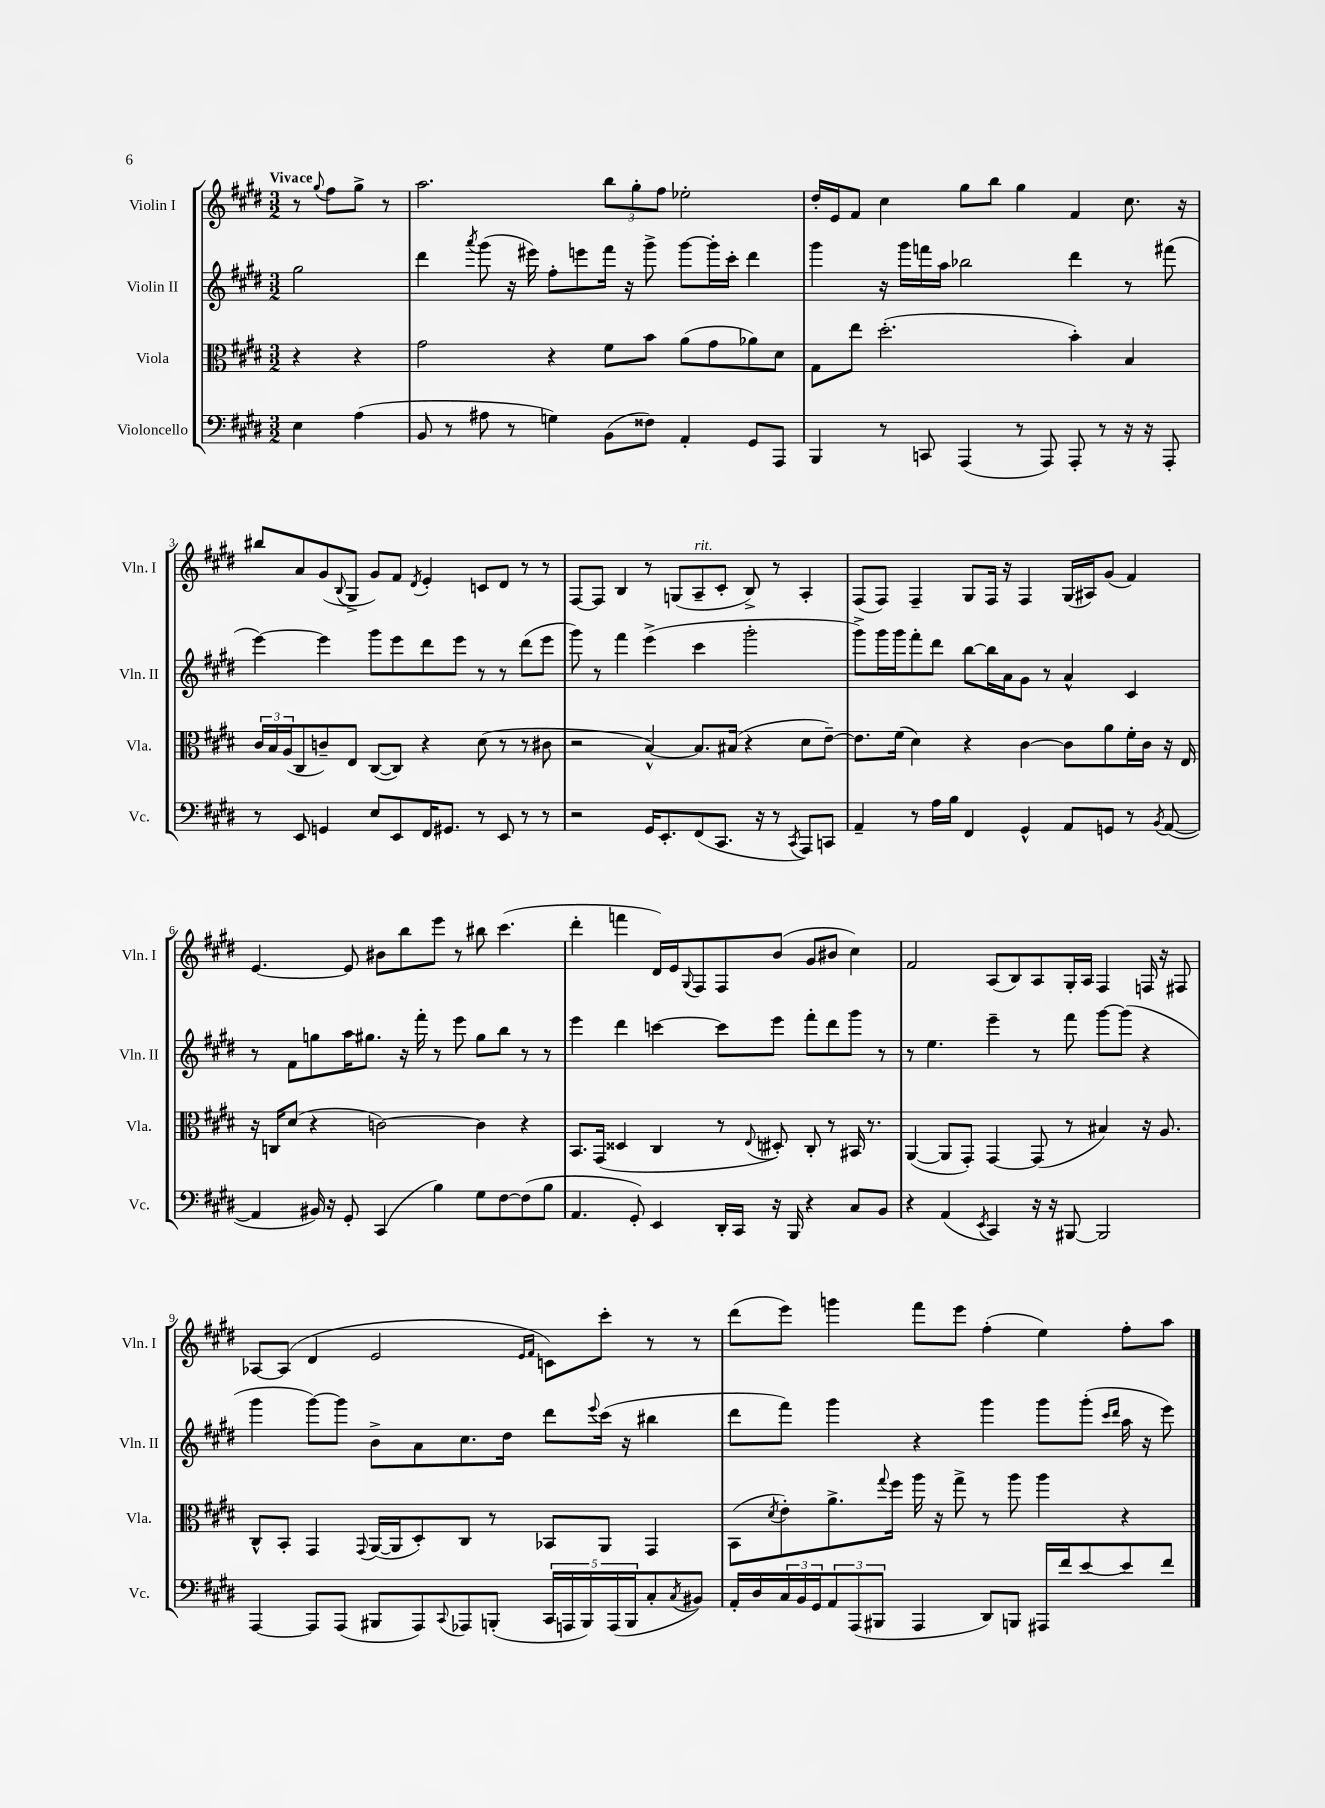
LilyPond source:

<<
\new StaffGroup <<
\new Staff = "s0" \with { instrumentName = "Violin I" shortInstrumentName = "Vln. I" } {
    \clef treble \key e \major \numericTimeSignature \time 3/2 \partial 2 \tempo "Vivace"
    r8 \appoggiatura { gis''8 } fis''8 gis''8-> r8 |
    a''2. \tuplet 3/2 { b''8 gis''8-. fis''8 } ees''2-. |
    dis''16-. e'16 fis'8 cis''4 gis''8 b''8 gis''4 fis'4 cis''8. r16 |
    bis''8 a'8 gis'8( \appoggiatura { b8 } gis8-> gis'8) fis'8 \acciaccatura { dis'8 } e'4-. c'8 dis'8 r8 r8 |
    fis8~ fis8 b4 r8 g8( a8--^\markup { \italic "rit." } cis'8-. b8->) r8 a4-. |
    fis8( fis8) fis4-- gis8 fis16 r16 fis4 gis16( ais16) gis'8( fis'4) |
    e'4.~ e'8 bis'8 b''8 e'''8 r8 bis''8 cis'''4.( |
    dis'''4-. f'''4 dis'16) e'16 \appoggiatura { gis8 } fis8 fis8 b'8( gis'8 bis'8 cis''4) |
    fis'2 a8( b8) a8 gis16-. a16 fis4 f16 r16 fis8 |
    aes8~ aes8( dis'4 e'2 \grace { e'16 fis'16 } c'8) cis'''8-. r8 r8 |
    dis'''8( e'''8) g'''4 fis'''8 e'''8 fis''4-.( e''4) fis''8-. a''8 \bar "|." |
}
\new Staff = "s1" \with { instrumentName = "Violin II" shortInstrumentName = "Vln. II" } {
    \clef treble \key e \major \numericTimeSignature \time 3/2 \partial 2
    gis''2 |
    dis'''4 \acciaccatura { a'''8 } gis'''8( r16 eis'''16) fis''8-. e'''8 fis'''16 r16 gis'''8-> gis'''8~ gis'''16-. cis'''16-. dis'''4 |
    gis'''4 r16 gis'''16 f'''16 a''16 bes''2 dis'''4 r8 fis'''8( |
    e'''4~) e'''4 gis'''8 e'''8 dis'''8 e'''8 r8 r8 dis'''8( e'''8 |
    gis'''8) r8 fis'''4 e'''4->( cis'''4 gis'''2-. |
    gis'''8->) gis'''16 gis'''16 fis'''8-. dis'''8 b''8~ b''16 a'16 gis'8 r8 a'4-^ cis'4 |
    r8 fis'8 g''8 a''16 gis''8. r16 fis'''16-. r8 e'''8 gis''8 b''8 r8 r8 |
    e'''4 dis'''4 c'''4~ c'''8 e'''8 fis'''8-. dis'''8 gis'''8 r8 |
    r8 e''4. e'''4-- r8 fis'''8 gis'''8~ gis'''8( r4 |
    gis'''4 gis'''8~) gis'''8 b'8-> a'8 cis''8. dis''16 dis'''8 \appoggiatura { e'''8 } cis'''16( r16 bis''4 |
    dis'''8 fis'''8) gis'''4 r4 gis'''4 gis'''8 gis'''8-.( \grace { cis'''16 dis'''16 } a''16 r16 e'''8) \bar "|." |
}
\new Staff = "s2" \with { instrumentName = "Viola" shortInstrumentName = "Vla." } {
    \clef alto \key e \major \numericTimeSignature \time 3/2 \partial 2
    r4 r4 |
    gis'2 r4 fis'8 b'8 a'8( gis'8 aes'8) dis'8 |
    gis8 e''8 dis''2.-.( b'4-.) b4 |
    \tuplet 3/2 { cis'16 b16 a16( } cis8 c'8--) e8 cis8~( cis8) r4 dis'8( r8 r8 cis'8 |
    r2 b4~-^) b8. bis16( r4 dis'8 e'8~--) |
    e'8. fis'16( dis'4) r4 cis'4~ cis'8 a'8 fis'16-. cis'16 r16 e16 |
    r16 c16 dis'8( r4 c'2~) c'4 r4 |
    b,8. gis,16( disis4 cis4 r8 \appoggiatura { e8 } dis8-.) cis8-. r8 bis,16 r8. |
    a,4~( a,8 gis,8-.) gis,4~ gis,8( r8 bis4) r16 a8. |
    cis8-^ b,8-. gis,4 \appoggiatura { gis,8 } a,16~( a,16 dis8-.) cis8 r8 bes,8 a,8 gis,4 |
    b,8( \acciaccatura { dis'8 } e'8-.) a'8.-> \appoggiatura { gis''8 } fis''16 a''16 r16 gis''8-> r8 a''8 a''4 r4 \bar "|." |
}
\new Staff = "s3" \with { instrumentName = "Violoncello" shortInstrumentName = "Vc." } {
    \clef bass \key e \major \numericTimeSignature \time 3/2 \partial 2
    e4 a4( |
    b,8 r8 ais8 r8 g4) b,8( fisis8) a,4-. gis,8 a,,8 |
    b,,4 r8 c,8 a,,4( r8 a,,8) a,,8-. r8 r16 r16 a,,8-. |
    r8 e,8 g,4 e8 e,8 fis,16 gis,8. r8 e,8 r8 r8 |
    r2 gis,16 e,8.-. fis,8( cis,8. r16 r8 \acciaccatura { cis,8 } a,,8) c,8 |
    a,4-- r8 a16 b16 fis,4 gis,4-^ a,8 g,8 r8 \acciaccatura { b,8 } a,8~( |
    a,4 bis,16) r16 gis,8-. cis,4( b4) gis8 fis8~ fis8( b8 |
    a,4. gis,8-.) e,4 dis,16-. cis,16 r16 b,,16 r4 cis8 b,8 |
    r4 a,4( \acciaccatura { e,8 } cis,4) r16 r16 bis,,8~ bis,,2 |
    a,,4~ a,,8 a,,8( bis,,8 a,,8) \appoggiatura { cis,8 } aes,,8 b,,8-.( \tuplet 5/4 { cis,16 a,,16 b,,16) a,,16( b,,16 } cis8-. \acciaccatura { cis8 } bis,8) |
    a,16-. dis16 \tuplet 3/2 { cis16 b,16 gis,16 } \tuplet 3/2 { a,8 a,,8( bis,,8 } a,,4 dis,8) b,,8 ais,,16 fis'16 e'8~ e'8 fis'8 \bar "|." |
}
>>
>>
